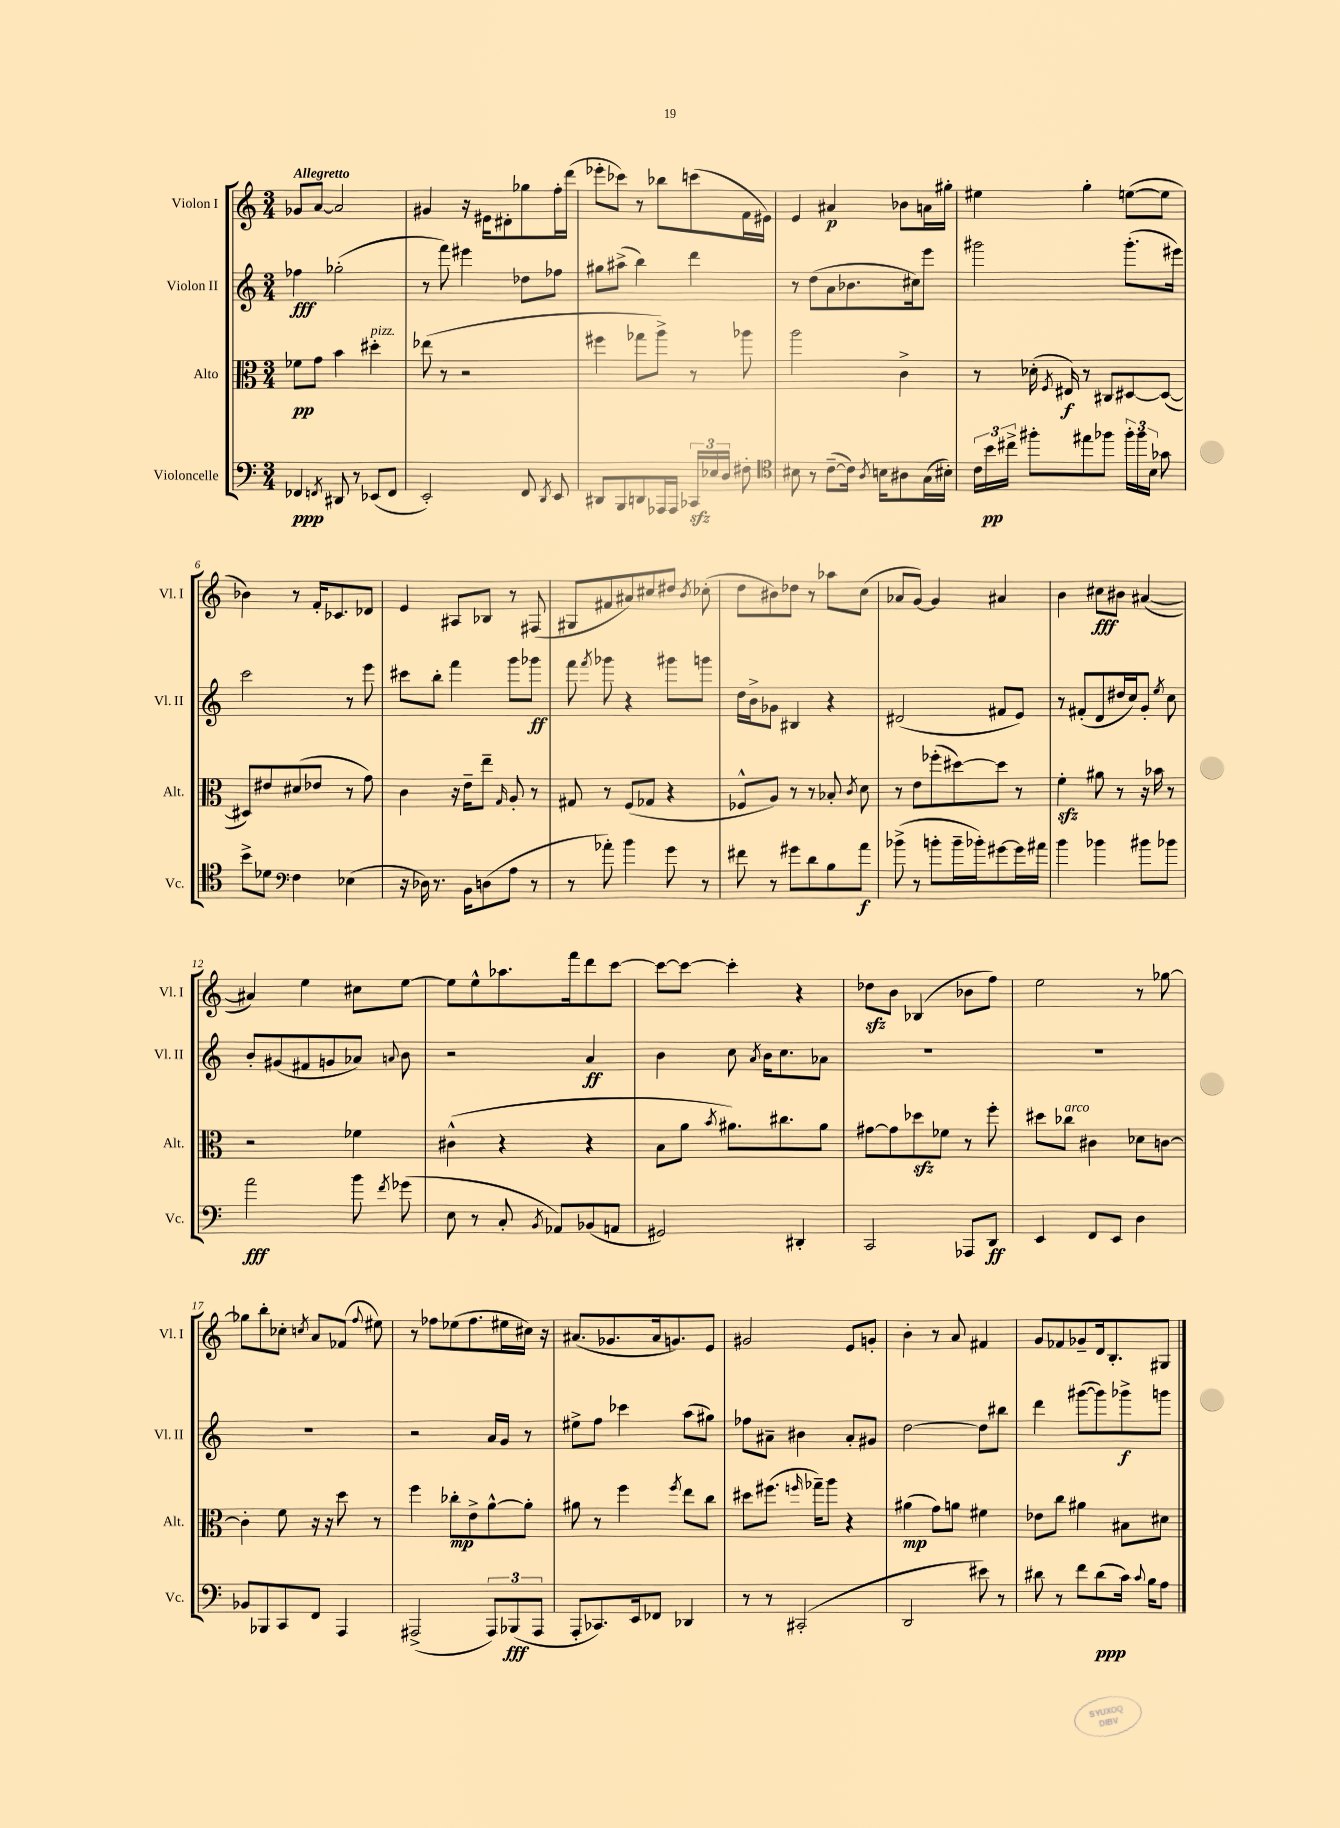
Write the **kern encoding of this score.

**kern	**kern	**kern	**kern
*staff4	*staff3	*staff2	*staff1
*clefF4	*clefC3	*clefG2	*clefG2
*k[]	*k[]	*k[]	*k[]
*M3/4	*M3/4	*M3/4	*M3/4
4FF-	8f-	4ff-	8g-
.	8g	.	[8a
8qFF	.	.	.
8DD#	4b	(2gg-'	2a]
8r	.	.	.
(8EE-	4dd#'	.	.
8FF	.	.	.
=	=	=	=
2EE')	(8ee-	8r	4g#
.	8r	8fff)	.
.	2r	4eee#	16r
.	.	.	16e#
.	.	.	8d#'
8FF	.	8dd-	8gg-
8qDD	.	.	.
8EE	.	8ff-	16ff'
.	.	.	(16ddd
=	=	=	=
8DD#	4ff#	8gg#	8eee-'
8BBB	.	(8aa#^	8ccc-)
8DD	8gg-	4bb)	8r
16AAA-	8aa^)	.	8bb-
16AAA-	.	.	.
24CC-	8r	4ddd	(8ccc
24E-	.	.	.
24D	.	.	.
8F#'	8aa-	.	16f
.	.	.	16e#)
=	=	=	=
*clefC4	*	*	*
8B#	2aa	8r	4e
8r	.	(8dd	.
([8c~	.	8a	4a#
16c])	.	8.b-	.
8qA	.	.	.
16B	.	.	.
8A#	4c^	.	8b-
.	.	16cc#)	.
(16G	.	8eee	16a
16B#')	.	.	16gg#'
=	=	=	=
24c	8r	2ggg#	4ee#
24b	.	.	.
24cc#^	.	.	.
8ff#'	(16d-'	.	.
.	8qF	.	.
.	16E#)	.	.
8ee#	8r	.	4gg'
8ff-	8C#	.	.
24ff-'	[8D#	(8.ggg#'	([8ee
24ff-	.	.	.
24B	.	.	.
8g-	(8D#_	.	8ee]
.	.	16eee#)	.
=	=	=	=
8b^	8D#])	2ccc	4b-)
8d-	8e#	.	.
*clefF4	*	*	*
4F	(8d#	.	8r
.	8e-	.	16f'
.	.	.	8.c-
(4E-	8r	8r	.
.	8g)	8eee	8d-
=	=	=	=
16r	4c	8ccc#	4e
16D-)	.	.	.
8.r	.	8bb'	.
.	16r	4fff	8A#
16BB	16e~	.	.
(8D	8ee~	.	8B-
.	16qqG	.	.
8A	8A'	8ggg	8r
8r	8r	8ggg-	(8F#
=	=	=	=
8r	8G#	8fff	8G#
.	.	8qfff	.
8a-')	8r	8ggg-	8f#
4b	(8F	4r	8a#)
.	8G-	.	8cc#
8g	4r	8ggg#	8dd#
.	.	.	8qb
8r	.	8ggg	(8cc-'
=	=	=	=
8f#	8F-^^	16dd	8dd
.	.	16b^	.
8r	8A)	8g-	8b#)
8g#	8r	4B#	8dd-
8d	8r	.	8r
8B	8B-'	4r	8aa-
.	8qc	.	.
8a	8d	.	(8cc
=	=	=	=
(8b-^	8r	(2d#	8a-
8r	8e	.	[8g)
8b'	(8ff-'	.	4g]
16b~	[8dd#)	.	.
16b-')	.	.	.
[8g#	8dd#]	8f#	4a#
16g#]	8r	8e)	.
16a#	.	.	.
=	=	=	=
4b	4f'	8r	4b
.	.	(8f#'	.
4b-	8a#	8d	8cc#
.	8r	16dd#	8b#
.	.	16cc)	.
8b#	16r	8g'	([4a#
.	16b-	.	.
.	.	8qee	.
8b-	8r	8cc	.
=	=	=	=
2a	2r	8b'	4a#])
.	.	(8g#	.
.	.	8f#	4ee
.	.	8g	.
8b	4f-	8a-)	8cc#
8qf	.	8qqa	.
(8g-	.	8b	[8ee
=	=	=	=
8E	(4c#^^	2r	8ee]
8r	.	.	8ee^^
8C'	4r	.	8.aa-
8qBB	.	.	.
8AA-)	.	.	.
.	.	.	16fff
(8BB-	4r	4a	8ddd
8AA	.	.	[8ccc
=	=	=	=
2GG#)	8B	4b	8ccc_
.	8a	.	8ccc_
.	8qb	.	.
.	8.a#)	8cc	4ccc']
.	.	8qa	.
.	.	16b	.
.	8.cc#	8.cc	.
4DD#'	.	.	4r
.	8a#	8a-	.
=	=	=	=
2CC	[8g#	2.r	8dd-
.	8g#]	.	8b
.	8dd-	.	(4B-
.	8f-	.	.
8AAA-	8r	.	8b-
8DD	8ff'	.	8ff)
=	=	=	=
4EE	8dd#	2.r	2ee
.	8cc-	.	.
8FF	4c#	.	.
8EE	.	.	.
4D	8d-	.	8r
.	[8c	.	[8gg-
=	=	=	=
8BB-	4c']	2.r	8gg-]
8BBB-	.	.	8bb'
8CC	8f	.	8cc-'
.	.	.	8qcc
8FF	16r	.	8a
.	16r	.	.
4AAA	8dd	.	(8f-
.	.	.	8qqff
.	8r	.	8ee#)
=	=	=	=
(2AAA#^	4ff	2r	8r
.	.	.	8ff-
.	8cc-'	.	(8ee-
.	8e^	.	8.ff-
12AAA#)	[8a^^	16a	.
.	.	16g	16ee#
(12BBB-	.	.	.
.	8a']	8r	16cc#)
12AAA#	.	.	.
.	.	.	16r
=	=	=	=
8AAA'	8a#	8ee#^	(8.a#
8.CC-)	8r	8ff	.
.	.	.	8.g-
.	4ff	4ccc-	.
16EE	.	.	.
8FF-	.	.	16a#
.	.	.	8.g)
.	8qff	.	.
4DD-	8ee	(8aa	.
.	8cc	8gg#)	8e
=	=	=	=
8r	8dd#	8ff-	2g#
8r	(8.ff#	8a#~	.
(2CC#'	.	4b#	.
.	16qqff	.	.
.	16gg-~)	.	.
.	8aa	.	.
.	4r	8a#'	8e
.	.	8g#	8g'
=	=	=	=
2DD	(4a#	[2dd	4b'
.	8g)	.	8r
.	8a	.	8a
8e#)	4f#	8dd]	4f#
8r	.	8bb#	.
=	=	=	=
8d#	8e-	4ddd	8g
8r	8cc	.	8f-
8f	4a#	([8ggg#	8g-~
(8d#	.	8ggg#])	16d
.	.	.	8.B'
16c)	8B#	8ggg-^	.
8qqc	.	.	.
16B	.	.	.
8A	8d#	8ggg	8G#
==	==	==	==
*-	*-	*-	*-
